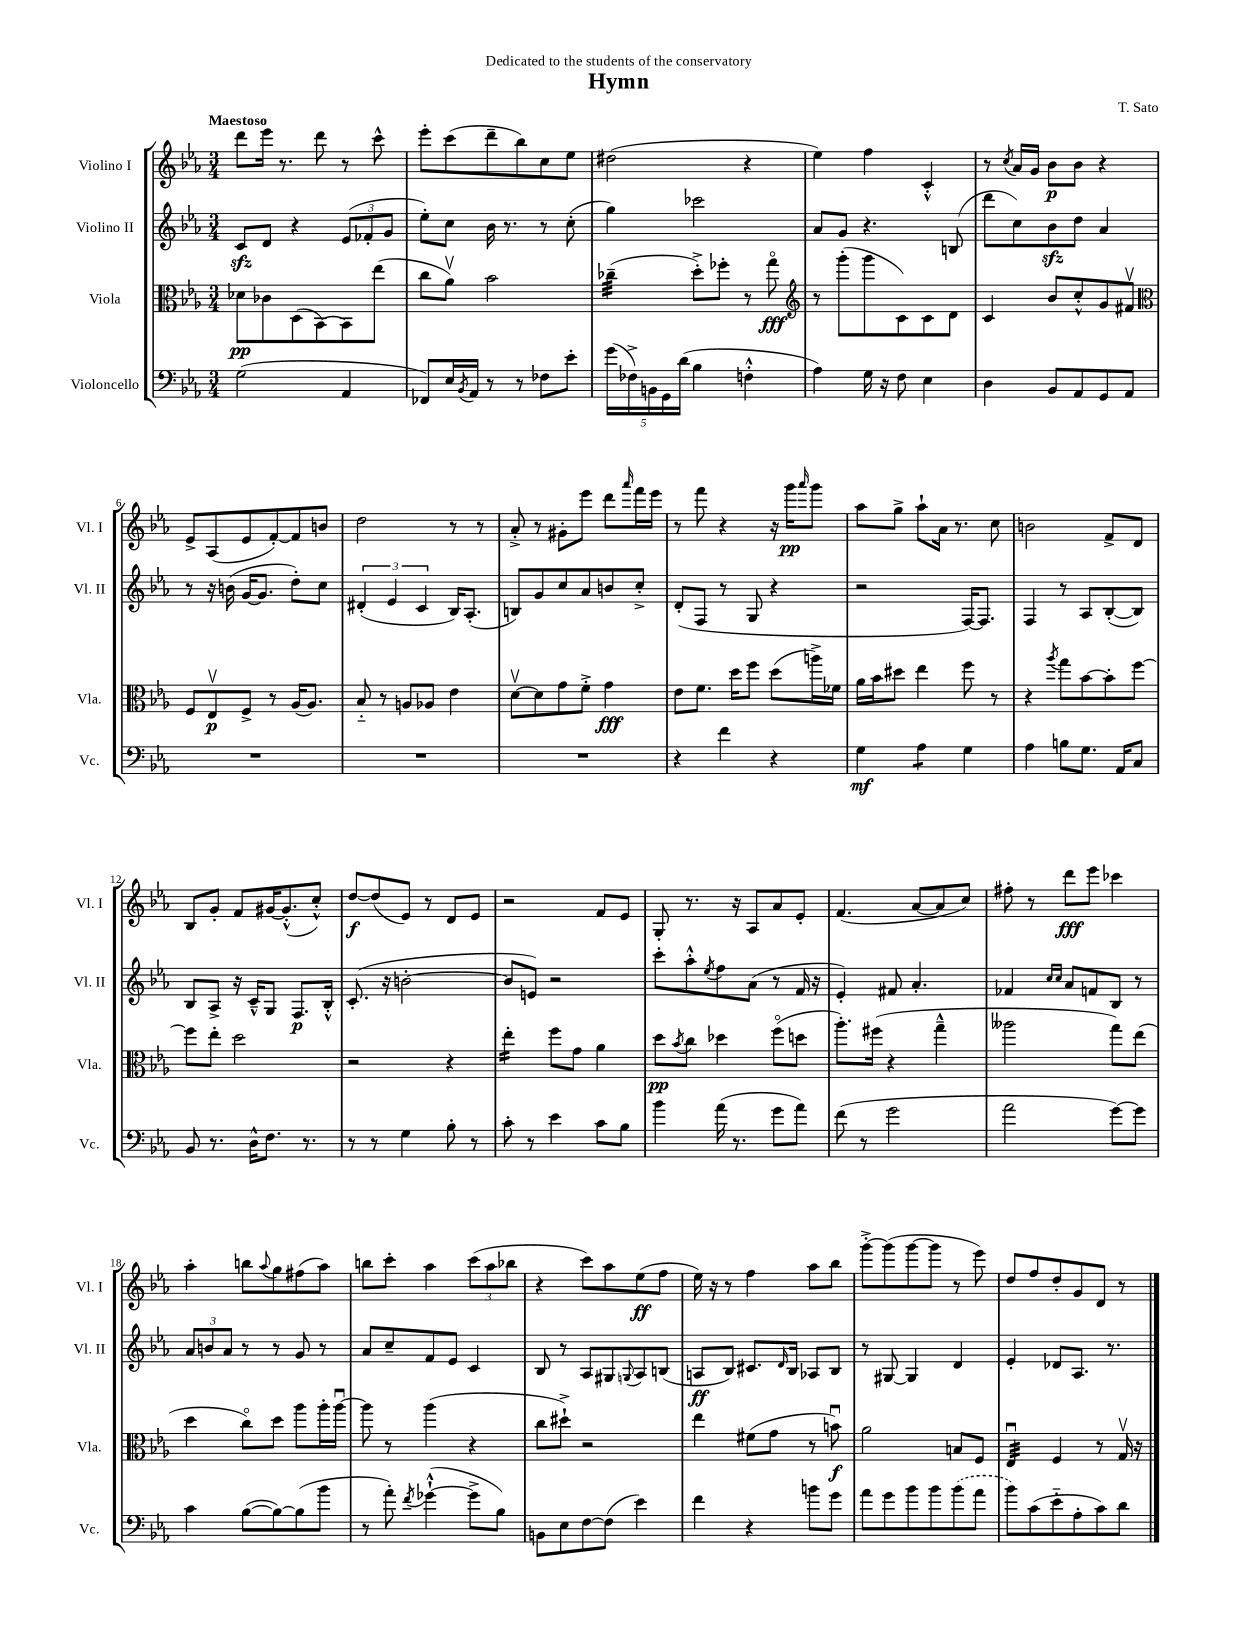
\header { title = "Hymn" composer = "T. Sato" dedication = "Dedicated to the students of the conservatory" }
<<
\new StaffGroup <<
\new Staff = "s0" \with { instrumentName = "Violino I" shortInstrumentName = "Vl. I" } {
    \clef treble \key ees \major \numericTimeSignature \time 3/4 \tempo "Maestoso"
    d'''8 ees'''16 r8. d'''8 r8 c'''8-^ |
    ees'''8-. c'''8( d'''8-- bes''8) c''8 ees''8 |
    dis''2( r4 |
    ees''4) f''4 c'4-.-^ |
    r8 \acciaccatura { c''8 } aes'16 g'16 bes'8\p bes'8 r4 |
    ees'8-> aes8( ees'8 f'8~-.) f'8 b'8 |
    d''2 r8 r8 |
    aes'8-.-> r8 gis'8-. ees'''8 d'''8 \grace { aes'''16 } f'''16 ees'''16 |
    r8 f'''8 r4 r16 g'''16\pp \grace { aes'''16 } g'''8 |
    aes''8 g''8-> aes''8-! aes'16 r8. c''8 |
    b'2 f'8-> d'8 |
    bes8 g'8-. f'8 gis'16~ gis'8.-.-^( c''8-.-^) |
    d''8~\f d''8( ees'8) r8 d'8 ees'8 |
    r2 f'8 ees'8 |
    g8-. r8. r16 aes8 aes'8 ees'8-. |
    f'4.( aes'8~ aes'8 c''8) |
    fis''8-. r8 d'''8\fff ees'''8 ces'''4 |
    aes''4-. b''8 \appoggiatura { aes''8 } g''8 fis''8( aes''8) |
    b''8 c'''8-. aes''4 \tuplet 3/2 { c'''8( aes''8 bes''8 } |
    r4 c'''8) aes''8 ees''8\ff( f''8 |
    ees''16) r16 r8 f''4 aes''8 bes''8 |
    g'''8~-.-> g'''8( g'''8~ g'''8 r8 ees'''8) |
    d''8 f''8 d''8-. g'8 d'8 r8 \bar "|." |
}
\new Staff = "s1" \with { instrumentName = "Violino II" shortInstrumentName = "Vl. II" } {
    \clef treble \key ees \major \numericTimeSignature \time 3/4
    c'8\sfz d'8 r4 \tuplet 3/2 { ees'8( fes'8-. g'8 } |
    ees''8-.) c''8 bes'16 r8. r8 c''8-.( |
    g''4) ces'''2 |
    aes'8 g'8 r4. b8( |
    d'''8 c''8) bes'8\sfz d''8 aes'4 |
    r8 r16 b'16( g'16~ g'8. d''8-.) c''8 |
    \tuplet 3/2 { dis'4-.( ees'4 c'4 } bes16) aes8.-.( |
    b8) g'8 c''8 aes'8 b'8 c''8-.-> |
    d'8-.( f8 r8 g8 r4 |
    r2 f16~) f8. |
    f4 r8 aes8 bes8~-.( bes8) |
    bes8 aes8-> r16 c'16---^ g8 f8.\p bes16-.-^ |
    c'8.-.( r16 b'2~-. |
    b'8 e'8) r2 |
    c'''8-. aes''8-.-^ \acciaccatura { ees''8 } f''8 aes'8( r8 f'16 r16 |
    ees'4-.) fis'8 aes'4.-. |
    fes'4 \grace { c''16 c''16 } aes'8 f'8 bes8 r8 |
    \tuplet 3/2 { aes'8 b'8 aes'8 } r8 r8 g'8 r8 |
    aes'8 c''8-- f'8 ees'8 c'4 |
    bes8 r8 aes8 gis8 \appoggiatura { g8 } aes8 b8( |
    a8\ff bes8) cis'8. \grace { d'16 } bes16 aes8 bes8 |
    r8 gis8~ gis4 d'4 |
    ees'4-. des'8 aes8. r8. \bar "|." |
}
\new Staff = "s2" \with { instrumentName = "Viola" shortInstrumentName = "Vla." } {
    \clef alto \key ees \major \numericTimeSignature \time 3/4
    des'8\pp ces'8 d8( bes,8~) bes,8 ees''8( |
    c''8 aes'8\upbow) bes'2 |
    ces''4:32--( d''8-.->) fes''8-. r8 g''8\flageolet\fff |
    \clef treble r8 g'''8-.( g'''8 c'8) c'8 d'8 |
    c'4 bes'8 c''8-.-^ g'8 fis'8\upbow |
    \clef alto f8 ees8\upbow\p f8-> r8 aes16( aes8.) |
    bes8-_ r8 a8 aes8 ees'4 |
    d'8~\upbow d'8 g'8 f'8-.-> g'4\fff |
    ees'8 f'8. d''16 f''8 d''8( a''16->) fes'16 |
    aes'16 bes'16 dis''8 ees''4 f''8 r8 |
    r4 \acciaccatura { aes''8 } g''8 bes'8~ bes'8-. f''8~ |
    f''8 ees''8-. d''2 |
    r2 r4 |
    ees''4:16-. f''8 g'8 aes'4 |
    d''8\pp \acciaccatura { bes'8 } c''8 des''4 f''8\flageolet( d''8 |
    aes''8.-.) fis''16( r4 g''4---^ |
    aeses''2 g''8) ees''8( |
    d''4 c''8\flageolet) d''8 aes''8 aes''16-. aes''16~\downbow |
    aes''8 r8 aes''4( r4 |
    c''8 dis''8-!->) r2 |
    ees''4 fis'8( g'8 r8 b'8\downbow\f) |
    aes'2 b8 f8 |
    ees4:32\downbow f4 r8 g16\upbow r16 \bar "|." |
}
\new Staff = "s3" \with { instrumentName = "Violoncello" shortInstrumentName = "Vc." } {
    \clef bass \key ees \major \numericTimeSignature \time 3/4
    g2( aes,4 |
    fes,8) ees16 \acciaccatura { bes,8 } aes,16 r8 r8 fes8 ees'8-. |
    \tuplet 5/4 { g'16( fes16->) b,16 g,16 d'16( } bes4 f4-.-^ |
    aes4) g16 r16 f8 ees4 |
    d4 bes,8 aes,8 g,8 aes,8 |
    R2. |
    R2. |
    R2. |
    r4 f'4 r4 |
    g4\mf aes4:8 g4 |
    aes4 b8 g8. aes,16 c8 |
    bes,8 r8. d16-^ f8. r8. |
    r8 r8 g4 bes8-. r8 |
    c'8-. r8 ees'4 c'8 bes8 |
    bes'4 aes'16( r8. g'8 aes'8) |
    f'8( r8 g'2 |
    aes'2 g'8~) g'8 |
    c'4 bes8~( bes8~) bes8( bes'8 |
    r8 aes'8-.) \acciaccatura { f'8 } ges'4~-!-^( ges'8-> bes8) |
    b,8 ees8 f8~ f8( ees'4) |
    f'4 r4 b'8 g'8 |
    aes'8 g'8 bes'8 bes'8 \once \slurDashed bes'8( aes'8 |
    bes'8) c'8( ees'8-_ aes8-. c'8) d'8 \bar "|." |
}
>>
>>
